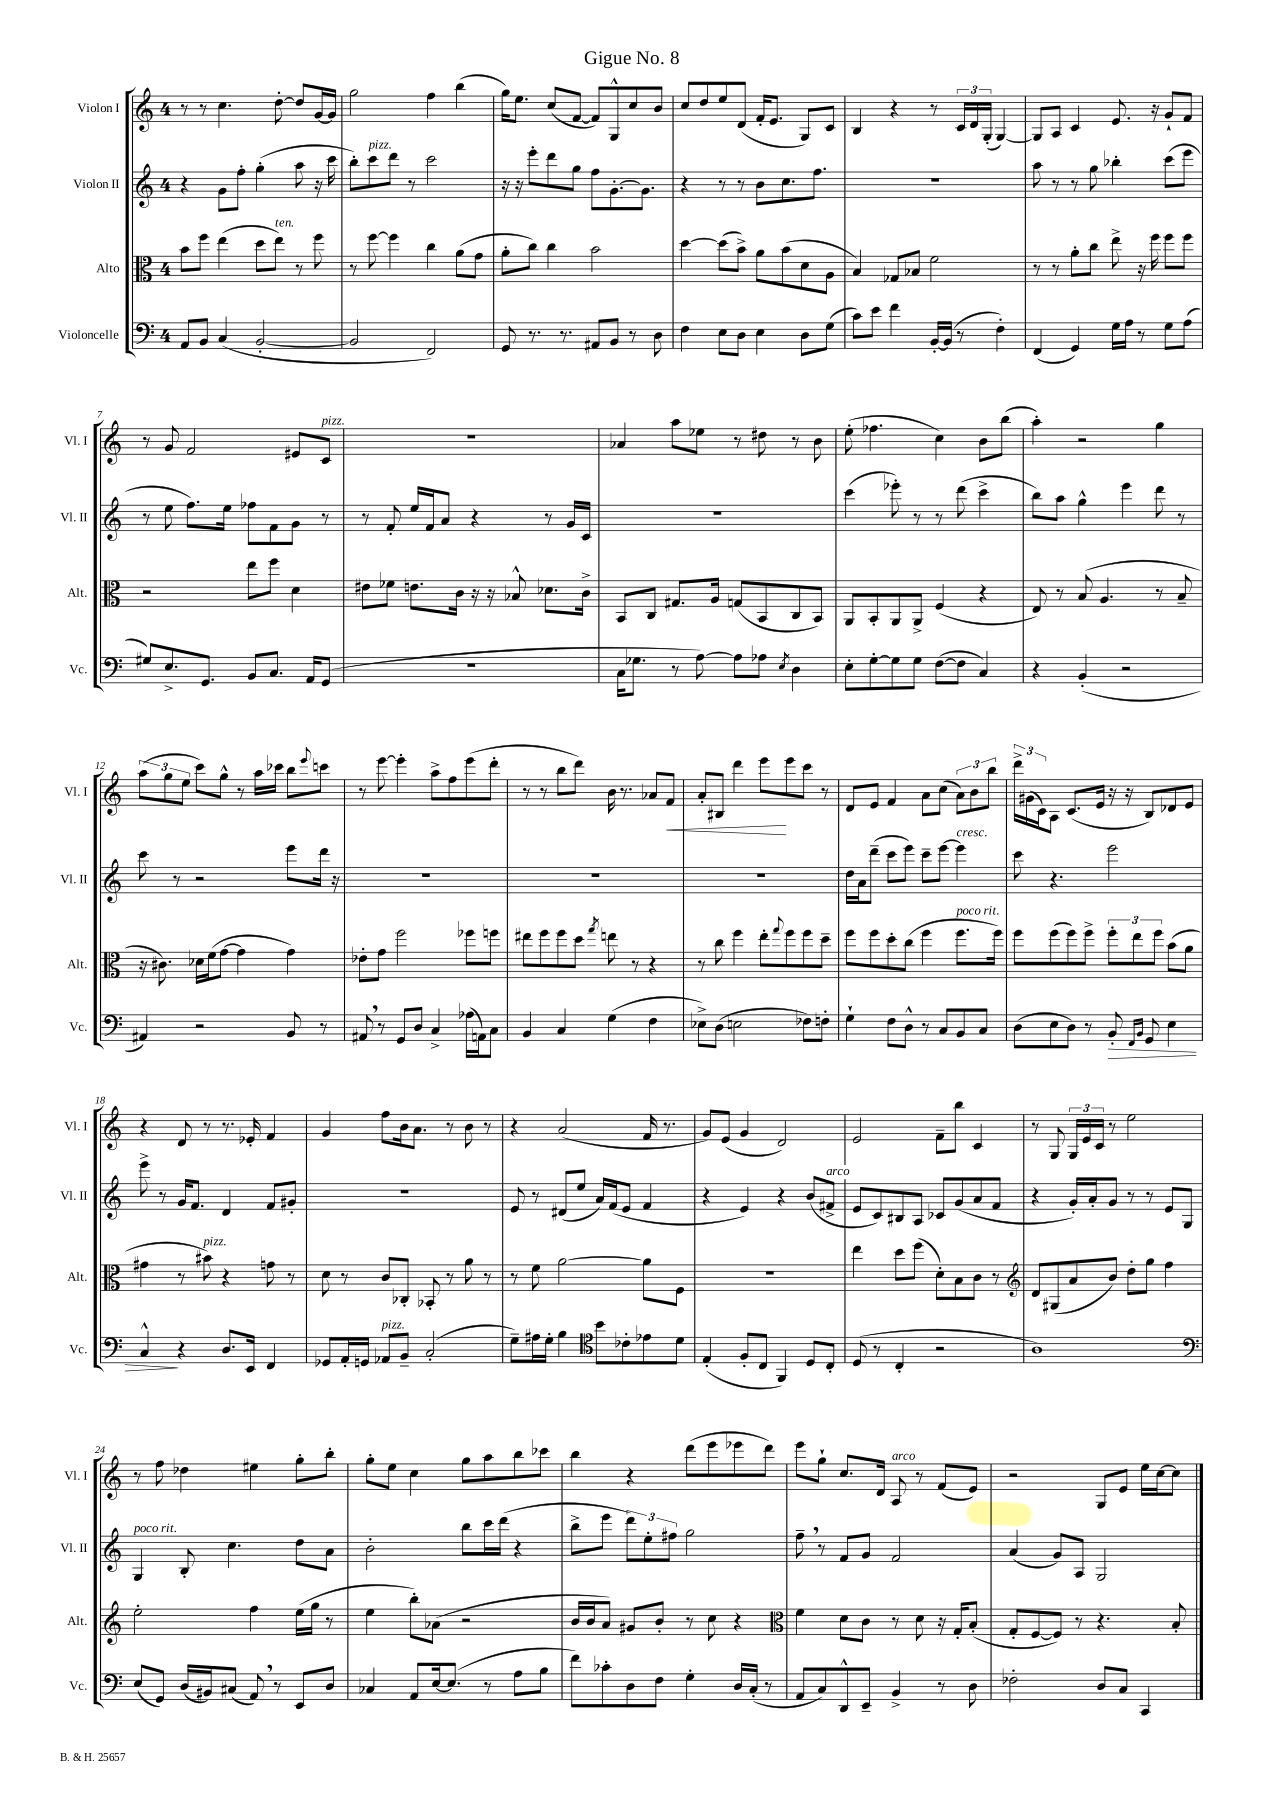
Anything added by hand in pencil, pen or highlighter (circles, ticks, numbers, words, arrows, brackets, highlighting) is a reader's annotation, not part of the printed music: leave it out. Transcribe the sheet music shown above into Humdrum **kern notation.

**kern	**dynam	**kern	**kern	**kern	**dynam
*part4	*part4	*part3	*part2	*part1	*part1
*staff4	*staff4	*staff3	*staff2	*staff1	*staff1
*I"Violoncelle	*	*I"Alto	*I"Violon II	*I"Violon I	*
*I'Vc.	*	*I'Alt.	*I'Vl. II	*I'Vl. I	*
*clefF4	*	*clefC3	*clefG2	*clefG2	*
*k[]	*	*k[]	*k[]	*k[]	*
*M4/4	*	*M4/4	*M4/4	*M4/4	*
=1	=1	=1	=1	=1	=1
8AA/L	.	8b\L	4r	8r	.
8BB/J	.	8ff\J	.	8r	.
(4C/	.	(4ee\	8g\L	4.cc\	.
.	.	.	8ff'\J	.	.
[2BB'/	.	8dd\L	(4gg'\	.	.
!	!	!LO:TX:a:i:t=ten.	!	!	!
.	.	8ee\J)	.	[8dd'\	.
.	.	8r	8aa\	8dd/L]	.
.	.	8ff\	16r	[16g/L	.
.	.	.	16ccc\	16g/JJ]	.
=2	=2	=2	=2	=2	=2
2BB/]	.	8r	8bb'\L)	2gg\	.
!	!	!	!LO:TX:a:i:t=pizz.	!	!
.	.	[8ff\	8ccc\	.	.
.	.	4ff\]	8ddd\J	.	.
.	.	.	8r	.	.
2FF/)	.	4cc\	2ccc\	4ff\	.
.	.	(8a\L	.	(4bb\	.
.	.	8g\J	.	.	.
=3	=3	=3	=3	=3	=3
8GG/	.	8a'\L	16r	16gg\KL)	.
.	.	.	16r	8.ee\J	.
8.r	.	8cc\J)	8eee'\L	.	.
.	.	4cc\	8ddd\	(8cc/L	.
8.r	.	.	.	.	.
.	.	.	8gg\J	[8f/J	.
8AA#X/L	.	2b\	8ff\L	8f/L])	.
8BB/J	.	.	[8.g'\	8G^^/	.
8r	.	.	.	8cc/	.
.	.	.	8.g\J]	.	.
8D\	.	.	.	8b/J	.
=4	=4	=4	=4	=4	=4
4F\	.	[4dd\	4r	8cc/L	.
.	.	.	.	8dd/	.
8E\L	.	(8dd\L]	8r	8ee/	.
8D\J	.	8b^\J)	8r	(8d/J	.
4E\	.	8a\L	8b\L	16f'/KL	.
.	.	.	.	8.e/J	.
.	.	(8b\	8.cc\	.	.
8D\L	.	8d\	.	8G/L)	.
.	.	.	8.ff\J	.	.
(8G\J	.	8A\J	.	8c/J	.
=5	=5	=5	=5	=5	=5
8c\L)	.	4B/)	1r	4B/	.
8e\J	.	.	.	.	.
4f\	.	8G-X/L	.	4r	.
.	.	8B-X/J	.	.	.
[16BB'/LL	.	2f\	.	8r	.
(16BB/JJ]	.	.	.	.	.
8r	.	.	.	24c/LL	.
.	.	.	.	24d/	.
.	.	.	.	(24G'/JJ	.
4F'\)	.	.	.	[4G/)	.
=6	=6	=6	=6	=6	=6
(4FF/	.	8r	8aa\	8G/L]	.
.	.	8r	8r	8A/J	.
4GG/)	.	8a'\L	8r	4c/	.
.	.	8cc\J	8gg\	.	.
16G\LL	.	8ee^\	4bb-X'\	8.e/	.
16A\JJ	.	.	.	.	.
8r	.	16r	.	.	.
.	.	16ff\	.	16r	.
8G\L	.	8ff\L	(8ccc\L	8g`/L	.
(8A\J	.	8ff\J	8eee\J	8f/J	.
!!LO:LB:g=z
=7	=7	=7	=7	=7	=7
8G#X/L)	.	2r	8r	8r	.
8.E^/	.	.	8ee\	8g/	.
.	.	.	8.ff\L)	2f/	.
8.GG/J	.	.	.	.	.
.	.	.	16ee\Jk	.	.
8BB/L	.	8ee\L	8ff-X\L	.	.
8.C/J	.	8ff\J	8f\	.	.
.	.	4d\	8g\J	8e#X/L	.
16AA/KL	.	.	.	.	.
!	!	!	!	!LO:TX:a:i:t=pizz.	!
(8GG/J	.	.	8r	8c/J	.
=8	=8	=8	=8	=8	=8
1r	.	8e#X\L	8r	1r	.
.	.	8f-X\J	8f'/	.	.
.	.	8.en\L	16ee/LL	.	.
.	.	.	16f/J	.	.
.	.	.	8a/J	.	.
.	.	16c\Jk	.	.	.
.	.	16r	4r	.	.
.	.	16r	.	.	.
.	.	8B-X^^/	.	.	.
.	.	8.d-X\L	8r	.	.
.	.	.	16g/LL	.	.
.	.	16c^\Jk	16c/JJ	.	.
=9	=9	=9	=9	=9	=9
16C\KL	.	8BB/L	1r	4a-X/	.
8.G-X\J	.	.	.	.	.
.	.	8C/J	.	.	.
8r	.	8.G#X/L	.	8aa\L	.
[8A\)	.	.	.	8ee-X\J	.
.	.	16A/Jk	.	.	.
8A\L]	.	(8Gn/L	.	8r	.
8A-X\J	.	8BB/	.	8dd#X\	.
8qE/	.	.	.	.	.
4D\	.	8C/	.	8r	.
.	.	8BB/J)	.	8b\	.
=10	=10	=10	=10	=10	=10
8E'\L	.	8AA/L	(4ccc\	(8ee'\	.
[8G'\	.	8BB'/	.	4.ff-X\	.
8G\]	.	8AA/	8eee-X'\)	.	.
8G\J	.	8AA^/J	8r	.	.
([8F\L	.	(4F/	8r	4cc\)	.
8F\J]	.	.	(8ddd\	.	.
4C/)	.	4r	4ccc^\	8b\L	.
.	.	.	.	(8bb\J	.
=11	=11	=11	=11	=11	=11
4r	.	8E/)	8bb\L)	4aa'\)	.
.	.	8r	8aa\J	.	.
(4BB'/	.	(8B/	4gg^^\	2r	.
.	.	4.A/	.	.	.
2r	.	.	4eee\	.	.
.	.	8r	8ddd\	4gg\	.
.	.	8B~/	8r	.	.
!!LO:LB:g=z
=12	=12	=12	=12	=12	=12
4AA#X/)	.	16r	8ccc\	(12aa\L	.
.	.	8.c#X\)	.	.	.
.	.	.	.	12gg\	.
.	.	.	8r	.	.
.	.	.	.	12ee\J	.
2r	.	16d-X\LL	2r	8ccc\L)	.
.	.	(16f\J	.	.	.
.	.	[8g\J	.	8gg^^\J	.
.	.	4g\]	.	8r	.
.	.	.	.	16aa\LL	.
.	.	.	.	16ccc-X\JJ	.
8BB/	.	4g\)	8eee\L	8bb\L	.
.	.	.	.	8qqeee/	.
8r	.	.	16ddd\Jk	8cccn\J	.
.	.	.	16r	.	.
=13	=13	=13	=13	=13	=13
8AA#X,/	.	8e-X'\L	1r	8r	.
8r	.	8g\J	.	[8eee\	.
8GG/L	.	2ff\	.	4eee'\]	.
8D/J	.	.	.	.	.
4C^/	.	.	.	8aa^\L	.
.	.	.	.	8ff\	.
(16A-X\LL	.	8ff-X\L	.	(8eee\	.
16AAn\J)	.	.	.	.	.
8C\J	.	8ffn\J	.	8ddd'\J	.
=14	=14	=14	=14	=14	=14
4BB/	.	8ee#X\L	1r	8r	.
.	.	8ff\	.	8r	.
4C/	.	8ff\	.	8bb\L	.
.	.	8dd\J	.	8ddd\J)	.
.	.	8qgg/	.	.	.
(4G\	.	8een\	.	16b\	.
.	.	.	.	8.r	.
.	.	8r	.	.	.
4F\	.	4r	.	8a-X/L	.
!	!	!	!	!	!LO:HP:b
.	.	.	.	8f/J	<
=15	=15	=15	=15	=15	=15
8E-X^\L)	.	8r	1r	8a'/L	.
(8D\J	.	8cc\	.	8B#X/J	.
2En\	.	4ff\	.	4ddd\	.
.	.	8ee'\L	.	8eee\L	.
.	.	8qqgg/	.	.	.
.	.	8ff\	.	8eee\	[
8F-X\L)	.	8ff\	.	8ccc\J	.
8Fn'\J	.	8dd~\J	.	8r	.
=16	=16	=16	=16	=16	=16
4G`\	.	8ff\L	16dd\LL	8d/L	.
.	.	.	16a\J	.	.
.	.	8ff\	(8ddd~\J	8e/J	.
8F\L	.	8dd'\	8ccc\L	4f/	.
8D^^\J	.	(8cc\J	8eee\J)	.	.
8r	.	4ff\	8ccc~\L	8a\L	.
8C/L	.	.	[8eee\J	(8cc\J	.
!	!	!	!LO:TX:a:i:t=cresc.	!	!
!	!	!LO:TX:a:i:t=poco rit.	!	!	!
8BB/	.	8.ff\L	4eee\]	12a\L)	.
.	.	.	.	12b\	.
8C/J	.	.	.	.	.
.	.	.	.	12bb\J	.
.	.	16ff\Jk)	.	.	.
=17	=17	=17	=17	=17	=17
(8D\L	.	8ff\L	8ccc\	24ddd^\LL	.
.	.	.	.	(24g#X\	.
.	.	.	.	24c\J)	.
8E\	.	(8ff\	4.r	8A\J	.
8D\J)	.	8ff\)	.	(8.c/L	.
8r	.	8ff^\J	.	.	.
.	.	.	.	16e/Jk	.
!	!LO:HP:b	!	!	!	!
8BB'/	>	12ff'\L	2eee\	16r	.
.	.	.	.	16r	.
.	.	12ee\	.	.	.
16qqFF/LL	.	.	.	.	.
16qqBB/JJ	.	.	.	.	.
8GG/	.	.	.	8B/L)	.
.	.	12ff\J	.	.	.
4E\	.	(8b\L	.	8d-X/	.
.	.	8a\J	.	8e/J	.
!!LO:LB:g=z
=18	=18	=18	=18	=18	=18
4C^^/	.	4g#X\	8eee^\	4r	.
.	.	.	8r	.	.
4r	]	8r	16g/KL	8d/	.
.	.	.	8.f/J	.	.
!	!	!LO:TX:a:i:t=pizz.	!	!	!
.	.	8b#X\)	.	8r	.
8.D/L	.	4r	4d/	8.r	.
16EE/Jk	.	.	.	16e-X'/	.
4FF/	.	8gn\	8f/L	4f/	.
.	.	8r	8g#X'/J	.	.
=19	=19	=19	=19	=19	=19
8GG-X/L	.	8d\	1r	4g/	.
16AA'/L	.	8r	.	.	.
16GGn/JJ	.	.	.	.	.
!LO:TX:a:i:t=pizz.	!	!	!	!	!
8AA-X/L	.	8c/L	.	8ff\L	.
8BB~/J	.	8C-X'/J	.	16b\k	.
.	.	.	.	8.a\J	.
(2C'/	.	8BB-X'/	.	.	.
.	.	8r	.	8r	.
.	.	8a\	.	8b\	.
.	.	8r	.	8r	.
=20	=20	=20	=20	=20	=20
8G~\L)	.	8r	8e/	4r	.
16A#X\L	.	8f\	8r	.	.
16G'\JJ	.	.	.	.	.
4B\	.	[2a\	(8d#X/L	(2a/	.
.	.	.	8ee/J	.	.
*clefC4	*	*	*	*	*
8b\L	.	.	16a/LL)	.	.
.	.	.	(16f/J	.	.
8c-X'\	.	.	8e/J	.	.
8e-X\	.	8a\L]	4f/	16f/	.
.	.	.	.	8.r	.
8d\J	.	8F\J	.	.	.
=21	=21	=21	=21	=21	=21
(4E'/	.	1r	4r	8g/L)	.
.	.	.	.	(8e/J	.
8F'/L	.	.	4e/)	4g/	.
8C/J	.	.	.	.	.
4FF/)	.	.	4r	2d/)	.
8D/L	.	.	(8b/L	.	.
!	!	!	!LO:TX:a:i:t=arco	!	!
8C'/J	.	.	8f#X^/J	.	.
=22	=22	=22	=22	=22	=22
(8D/	.	4ee\	8e/L	2e/	.
8r	.	.	8c/)	.	.
4C'/	.	8dd\L	8B#X/	.	.
.	.	(8ff\J	8A/J	.	.
2r	.	8d'\L)	8c-X/L	8f~\L	.
.	.	8B\	(8g/	8bb\J	.
.	.	8c\J	8a/	4c/	.
.	.	8r	8f/J	.	.
=23	=23	=23	=23	=23	=23
*	*	*clefG2	*	*	*
1A)	.	8d/L	4r	8r	.
.	.	(8G#X/	.	8G/	.
.	.	8a/	16g'/LL)	24G/LL	.
.	.	.	.	24e/	.
.	.	.	16a'/J	.	.
.	.	.	.	24c/JJ	.
.	.	8b/J)	8g/J	8r	.
.	.	8dd'\L	8r	2ee\	.
.	.	8gg\J	8r	.	.
.	.	4ff\	8e/L	.	.
.	.	.	8G/J	.	.
!!LO:LB:g=z
=24	=24	=24	=24	=24	=24
*clefF4	*	*	*	*	*
!	!	!	!LO:TX:a:i:t=poco rit.	!	!
(8E/L	.	2ee'\	4G/	8r	.
8GG/J)	.	.	.	8ff\	.
(16D/LL	.	.	8B'/	4dd-X\	.
16BB#X/J)	.	.	.	.	.
(8C#X/J	.	.	4.cc\	.	.
8AA,/)	.	4ff\	.	4ee#X\	.
8r	.	.	.	.	.
8EE/L	.	(16ee\LL	8dd\L	8gg'\L	.
.	.	16gg\JJ	.	.	.
8D/J	.	8r	8a\J	8bb'\J	.
=25	=25	=25	=25	=25	=25
4C-X/	.	4ee\	2b'\	8gg'\L	.
.	.	.	.	8ee\J	.
8AA/L	.	8bb'\L)	.	4cc\	.
[16E/k	.	(8a-X\J	.	.	.
(8.E/J]	.	.	.	.	.
.	.	2r	8bb\L	8gg\L	.
8r	.	.	16ccc\L	8aa\	.
.	.	.	(16ddd\JJ	.	.
8A\L	.	.	4r	8bb\	.
8B\J	.	.	.	8ccc-X\J	.
=26	=26	=26	=26	=26	=26
8f\L)	.	16b/LL	8bb^\L	4bb\	.
.	.	16b/J	.	.	.
8c-X'\	.	8a/J)	8eee\J	.	.
8D\	.	8g#X/L	12ddd\L)	4r	.
.	.	.	12ee'\	.	.
8F\J	.	8b'/J	.	.	.
.	.	.	12ff#X\J	.	.
4G'\	.	8r	2gg\	(8ddd\L	.
.	.	8cc\	.	8eee\	.
16D/LL	.	4r	.	8eee-X\	.
(16C'/JJ	.	.	.	.	.
8r	.	.	.	8ddd\J)	.
=27	=27	=27	=27	=27	=27
*	*	*clefC3	*	*	*
8AA/L	.	4f\	8ff~,\	8eee\L	.
8C/)	.	.	8r	8gg`\J	.
8DD^^/	.	8d\L	8f/L	8.cc/L	.
8EE~/J	.	8c\J	8g/J	.	.
.	.	.	.	16d/Jk	.
!	!	!	!	!LO:TX:a:i:t=arco	!
4BB^/	.	8r	2f/	8A/	.
.	.	8d\	.	8r	.
8r	.	16r	.	(8f/L	.
.	.	16G'/KL	.	.	.
8D\	.	(8B'/J	.	8e/J)	.
=28	=28	=28	=28	=28	=28
2F-X'\	.	8G'/L	(4a/	2r	.
.	.	[8F/	.	.	.
.	.	8F/J])	8g/L)	.	.
.	.	8r	8A/J	.	.
8D/L	.	4.r	2G/	8G/L	.
8C/J	.	.	.	8e/J	.
4CC/	.	.	.	16ee\LL	.
.	.	.	.	[16cc\J	.
.	.	8B'/	.	8cc\J]	.
==	==	==	==	==	==
*-	*-	*-	*-	*-	*-
